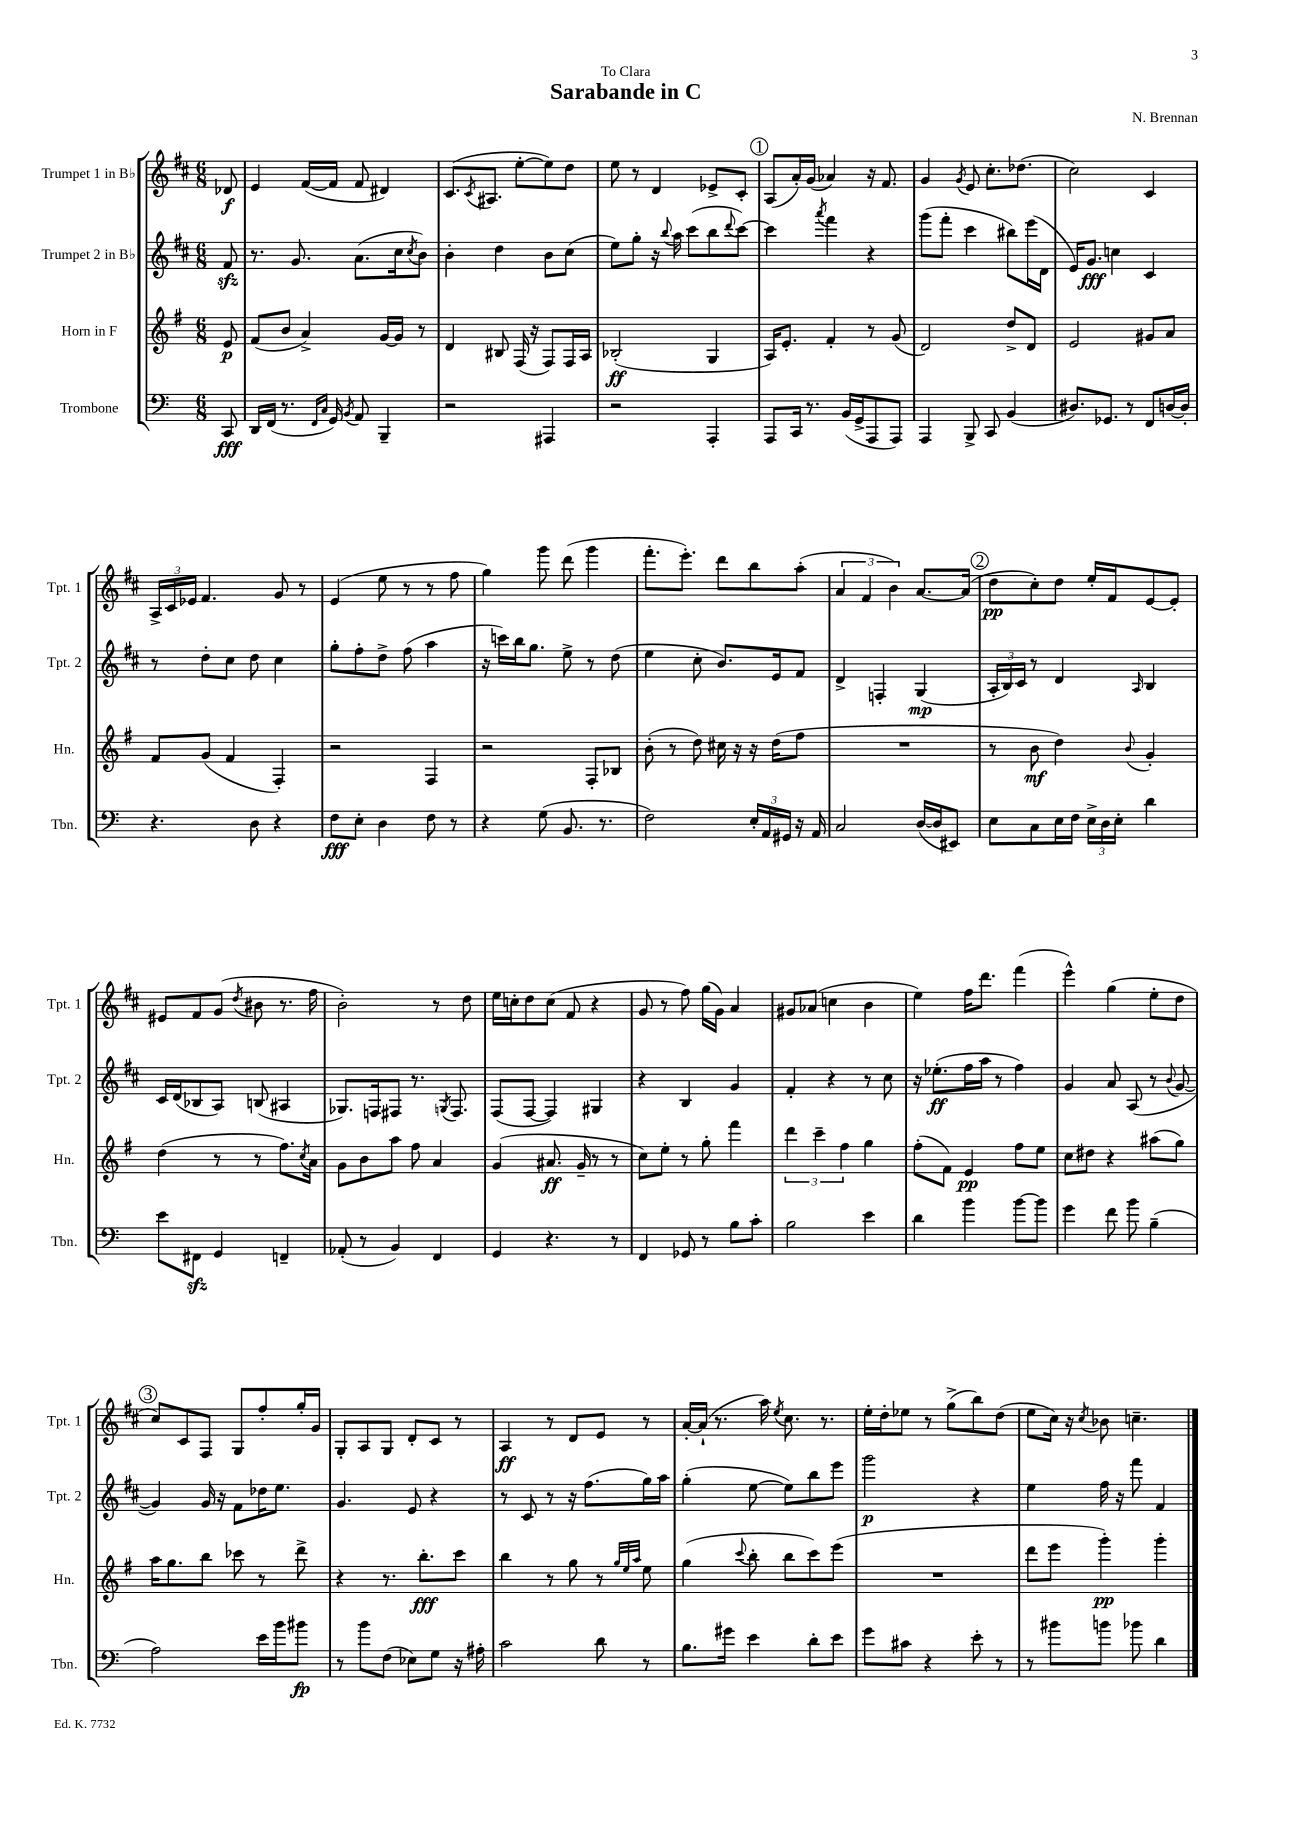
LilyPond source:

\header { title = "Sarabande in C" composer = "N. Brennan" dedication = "To Clara" }
<<
\new StaffGroup <<
\new Staff = "s0" \with { instrumentName = "Trumpet 1 in Bb" shortInstrumentName = "Tpt. 1" } {
    \clef treble \key d \major \numericTimeSignature \time 6/8 \partial 8
    des'8\f |
    e'4 fis'16~( fis'16 fis'8 dis'4) |
    cis'8.( \acciaccatura { cis'8 } ais8. e''8~-. e''8) d''8 |
    e''8 r8 d'4 ees'8-> cis'8-. |
    \mark \markup { \circle "1" } a8( a'16-.) g'16( aes'4) r16 fis'8. |
    g'4 \acciaccatura { g'8 } e'8 cis''8.-. des''8.( |
    cis''2) cis'4 |
    \tuplet 3/2 { a16-> cis'16 ees'16 } fis'4. g'8 r8 |
    e'4( e''8 r8 r8 fis''8 |
    g''4) g'''8 d'''8( g'''4 |
    fis'''8.-. e'''8.-.) d'''8 b''8 a''8-.( |
    \tuplet 3/2 { a'4 fis'4 b'4) } a'8.~ a'16( |
    \mark \markup { \circle "2" } d''8\pp cis''8-.) d''8 e''16-. fis'16 e'8~ e'8-. |
    eis'8 fis'8 g'8( \acciaccatura { d''8 } bis'8 r8. fis''16 |
    b'2-.) r8 d''8 |
    e''16 c''16-. d''8 c''8( fis'8 r4 |
    g'8 r8 fis''8) g''16( g'16) a'4 |
    gis'8 aes'8( c''4 b'4 |
    e''4) fis''16 d'''8. fis'''4( |
    e'''4-^) g''4( e''8-. d''8 |
    \mark \markup { \circle "3" } cis''8) cis'8 fis8 g8 fis''8-. g''16-. g'16 |
    g8-. a8 g8 d'8-. cis'8 r8 |
    a4\ff r8 d'8 e'8 r8 |
    a'16~-. a'16-!( r8. a''16) \acciaccatura { e''8 } cis''8. r8. |
    e''16-. d''16-. ees''8 r8 g''8->( b''8) d''8( |
    e''8 cis''16) r16 \acciaccatura { cis''8 } bes'8 c''4.-- \bar "|." |
}
\new Staff = "s1" \with { instrumentName = "Trumpet 2 in Bb" shortInstrumentName = "Tpt. 2" } {
    \clef treble \key d \major \numericTimeSignature \time 6/8 \partial 8
    fis'8\sfz |
    r8. g'8. a'8.( cis''16 \acciaccatura { cis''8 } b'8) |
    b'4-. d''4 b'8 cis''8( |
    e''8) g''8-. r16 \appoggiatura { b''8 } a''16 cis'''8( b''8 \appoggiatura { d'''8 } cis'''8~) |
    \mark \markup { \circle "1" } cis'''4 \acciaccatura { a'''8 } fis'''4 r4 |
    g'''8( fis'''8-. cis'''4 bis''8) e'''16( d'16 |
    e'16) g'8.\fff c''4 cis'4 |
    r8 d''8-. cis''8 d''8 cis''4 |
    g''8-. fis''8-. d''8-> fis''8( a''4 |
    r16 c'''16) b''16 g''8. e''8-> r8 d''8( |
    e''4 cis''8-. b'8.) e'16 fis'8 |
    d'4-> f4-. g4\mp( |
    \mark \markup { \circle "2" } \tuplet 3/2 { a16-. b16) cis'16 } r8 d'4 \grace { a16 } b4 |
    cis'16 d'16( bes8 a8) b8( ais4 |
    ges8.) f16 fis8 r8. \acciaccatura { g8 } fis8. |
    fis8( fis8~ fis4) gis4 |
    r4 b4 g'4 |
    fis'4-. r4 r8 cis''8 |
    r16 ees''8.-.\ff( fis''16 a''16 r8 fis''4) |
    g'4 a'8 a8( r8 \appoggiatura { b'8 } g'8~ |
    \mark \markup { \circle "3" } g'4) g'16 r16 fis'8 des''16 e''8. |
    g'4. e'8 r4 |
    r8 cis'8 r8 r16 fis''8.( g''16) a''16 |
    g''4-.( e''8~ e''8) b''8 e'''8 |
    g'''2\p r4 |
    e''4 fis''16 r16 fis'''8 fis'4 \bar "|." |
}
\new Staff = "s2" \with { instrumentName = "Horn in F" shortInstrumentName = "Hn." } {
    \clef treble \key g \major \numericTimeSignature \time 6/8 \partial 8
    e'8\p |
    fis'8( b'8 a'4->) g'16~ g'16 r8 |
    d'4 bis8 fis16( r16 fis8) fis16 a16 |
    bes2-.\ff( g4 |
    \mark \markup { \circle "1" } a16) e'8.-. fis'4-. r8 g'8( |
    d'2) d''8-> d'8 |
    e'2 gis'8 a'8 |
    fis'8 g'8( fis'4 fis4-.) |
    r2 fis4 |
    r2 fis8-. bes8 |
    b'8-.( r8 d''8) cis''16 r16 r16 d''16( fis''8 |
    R2. |
    \mark \markup { \circle "2" } r8 b'8\mf d''4) \appoggiatura { b'8 } g'4-. |
    d''4( r8 r8 fis''8.) \acciaccatura { c''8 } a'16 |
    g'8 b'8 a''8 fis''8 a'4 |
    g'4( ais'8.\ff g'16-- r8 r8 |
    c''8) e''8-. r8 g''8-. fis'''4 |
    \tuplet 3/2 { d'''4 c'''4-- fis''4 } g''4 |
    fis''8-.( fis'8) e'4\pp fis''8 e''8 |
    c''8 dis''8 r4 ais''8( g''8) |
    \mark \markup { \circle "3" } a''16 g''8. b''8 ces'''8 r8 d'''8-> |
    r4 r8. b''8.-.\fff c'''8 |
    b''4 r8 g''8 r8 \grace { g''32 e''32 a''32 } e''8 |
    g''4( \appoggiatura { c'''8 } b''8-. b''8 c'''8) e'''8( |
    R2. |
    d'''8 e'''8 g'''4-.\pp) g'''4-. \bar "|." |
}
\new Staff = "s3" \with { instrumentName = "Trombone" shortInstrumentName = "Tbn." } {
    \clef bass \key c \major \numericTimeSignature \time 6/8 \partial 8
    c,8\fff |
    d,16 f,16( r8. \grace { f,16 c16 } g,16) \acciaccatura { b,8 } a,8 b,,4-- |
    r2 ais,,4 |
    r2 a,,4-. |
    \mark \markup { \circle "1" } a,,8 c,16 r8. b,16( g,16-> a,,8 a,,8) |
    a,,4 b,,8-> c,8 b,4( |
    dis8.) ges,8. r8 f,8 d16~ d16-. |
    r4. d8 r4 |
    f8\fff e8-. d4 f8 r8 |
    r4 g8( b,8. r8. |
    f2) \tuplet 3/2 { e16-. a,16 gis,16 } r16 a,16 |
    c2 d16~( d16 eis,8) |
    \mark \markup { \circle "2" } e8 c8 e16 f16 \tuplet 3/2 { e16-> d16 e16-. } d'4 |
    e'8 fis,8\sfz g,4 f,4-- |
    aes,8-.( r8 b,4) f,4 |
    g,4 r4. r8 |
    f,4 ges,8 r8 b8 c'8-. |
    b2 e'4 |
    d'4 b'4 b'8~ b'8 |
    g'4 f'8 b'8 b4--( |
    \mark \markup { \circle "3" } a2) e'16 b'16 bis'8\fp |
    r8 b'8 f8( ees8) g8 r16 ais16-. |
    c'2 d'8 r8 |
    b8. gis'16 e'4 d'8-. e'8 |
    g'8 cis'8 r4 e'8-. r8 |
    r8 bis'8 b'8 bes'8 d'4 \bar "|." |
}
>>
>>
\layout { \context { \Score \remove "Bar_number_engraver" } }
